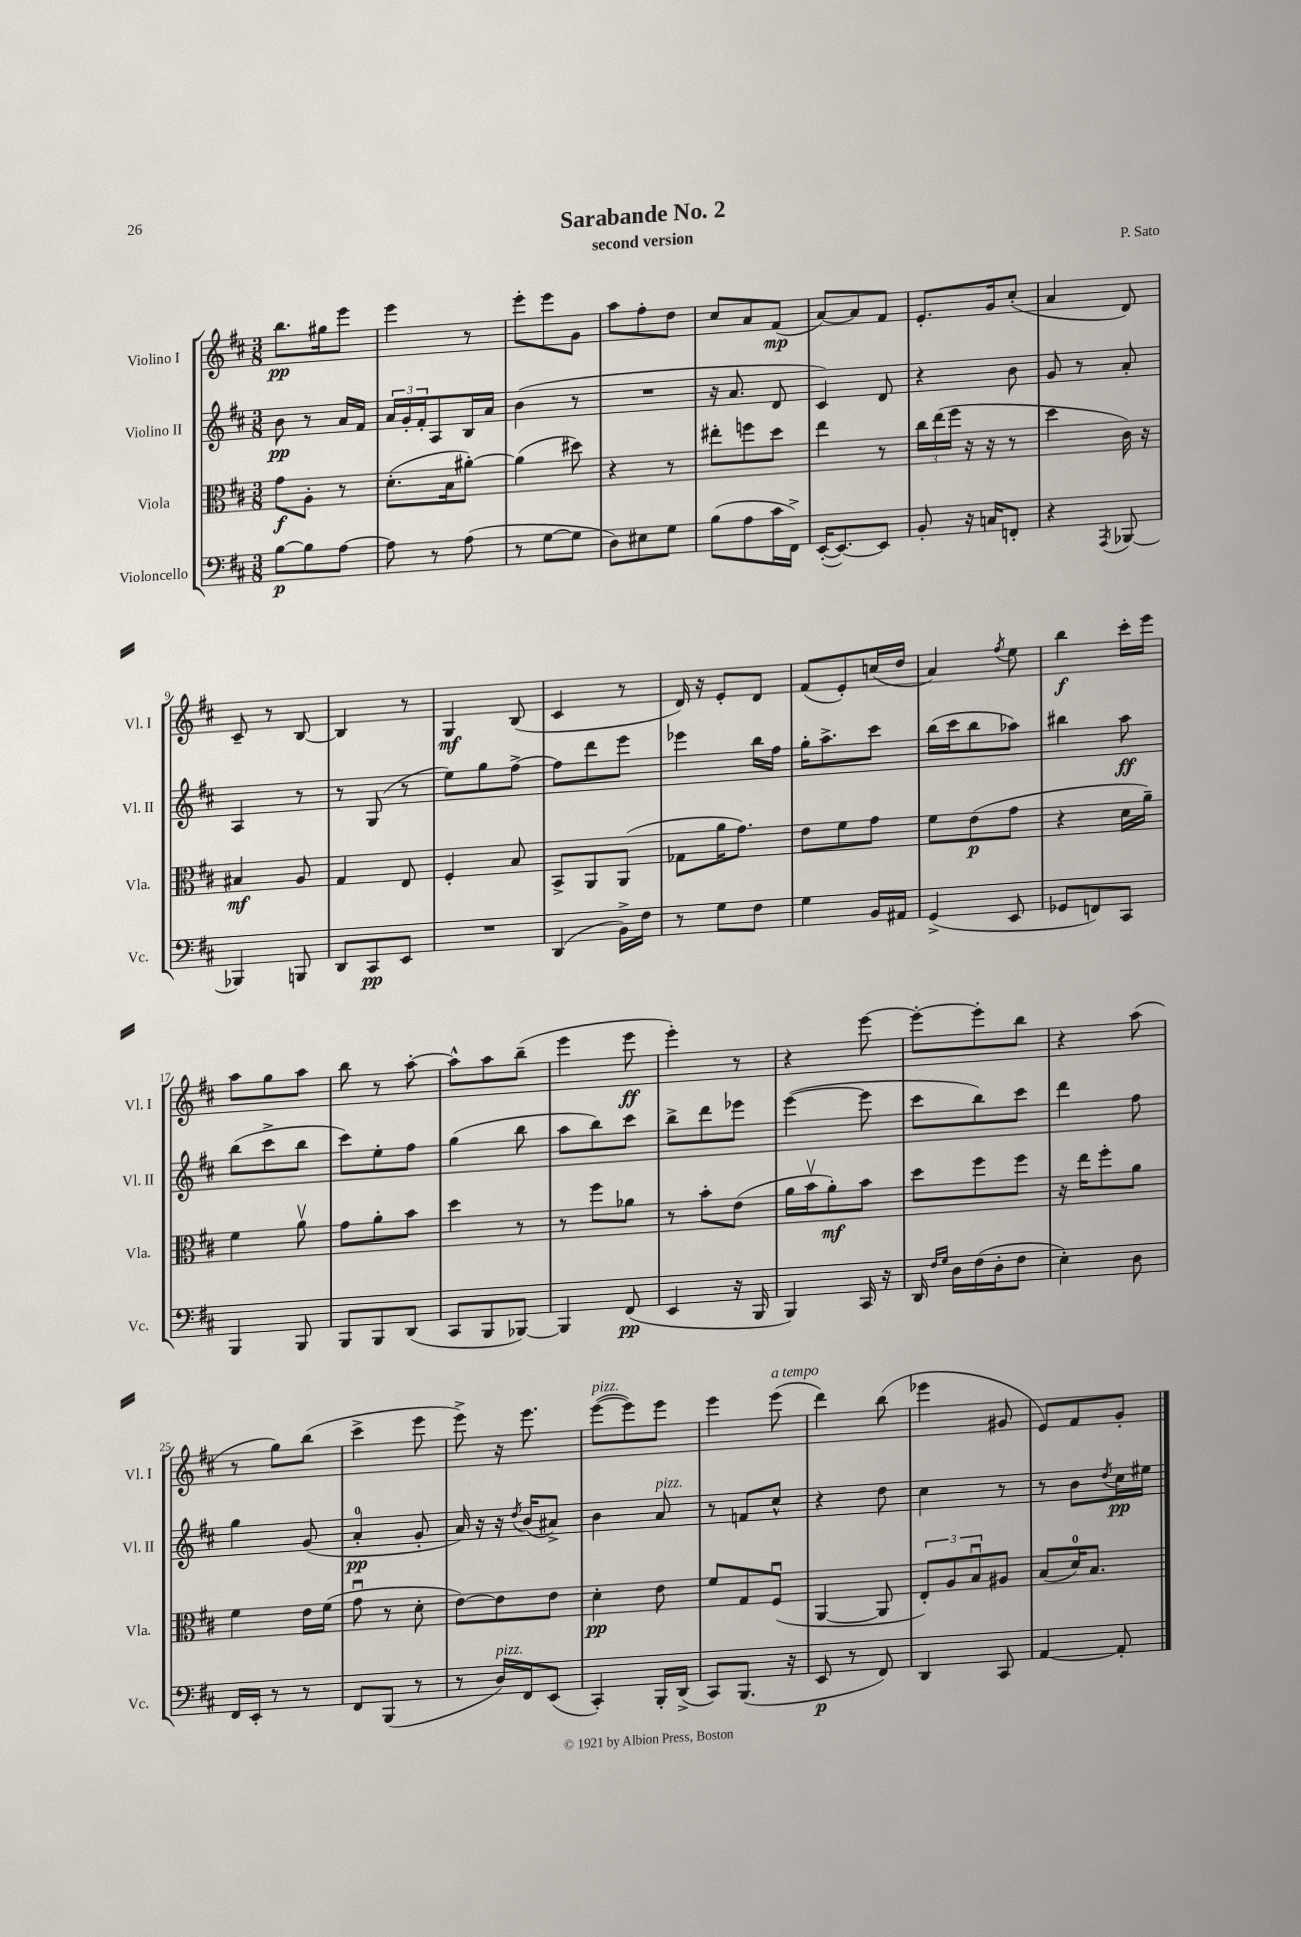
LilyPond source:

\header { title = "Sarabande No. 2" composer = "P. Sato" subtitle = "second version" }
<<
\new StaffGroup <<
\new Staff = "s0" \with { instrumentName = "Violino I" shortInstrumentName = "Vl. I" } {
    \clef treble \key d \major \numericTimeSignature \time 3/8
    b''8.\pp gis''16 e'''8 |
    e'''4 r8 |
    e'''8-. e'''8 g'8 |
    a''8 fis''8-. d''8 |
    cis''8 a'8 fis'8\mp( |
    a'8~) a'8 fis'8 |
    e'8.-. g'16 cis''8-.( |
    a'4 d'8) |
    cis'8-- r8 b8~ |
    b4 r8 |
    g4\mf b8( |
    cis'4 r8 |
    d'16) r16 e'8-. d'8 |
    fis'8( e'8-.) c''16( d''16 |
    a'4) \acciaccatura { fis''8 } e''8 |
    b''4\f cis'''16-. e'''16 |
    a''8 g''8 a''8 |
    b''8 r8 a''8~-. |
    a''8-^ a''8 b''8--( |
    e'''4 e'''8\ff |
    e'''4-.) r8 |
    r4 e'''8~ |
    e'''8~-. e'''8-. b''8 |
    r4 a''8( |
    r8 g''8) b''8( |
    cis'''4-> e'''8 |
    e'''8->) r16 e'''8. |
    e'''8~^\markup { \italic "pizz." }( e'''8) e'''8 |
    e'''4 e'''8^\markup { \italic "a tempo" }( |
    d'''4) b''8( |
    ees'''4 gis'8 |
    e'8) fis'8 g'8-. \bar "|." |
}
\new Staff = "s1" \with { instrumentName = "Violino II" shortInstrumentName = "Vl. II" } {
    \clef treble \key d \major \numericTimeSignature \time 3/8
    b'8\pp r8 a'16 fis'16 |
    \tuplet 3/2 { a'16 g'16-. fis'16-. } a8 b16 a'16 |
    b'4( r8 |
    R4. |
    r16 a'8. d'8 |
    cis'4) d'8 |
    r4 b'8 |
    g'8 r8 a'8-. |
    a4 r8 |
    r8 g8( r8 |
    e''8) g''8 fis''8~-> |
    fis''8 d'''8 e'''8 |
    ees'''4 b''16 fis''16 |
    g''16-. a''8.-> cis'''8 |
    b''16( cis'''16 b''8 aes''8) |
    bis''4 a''8\ff |
    b''8( cis'''8-> b''8 |
    cis'''8) e''8-. fis''8 |
    g''4( b''8 |
    a''8 b''8) cis'''8 |
    b''8-> d'''8 ees'''8 |
    e'''4~( e'''8 |
    cis'''8 b''8) cis'''8 |
    d'''4 fis''8 |
    g''4 g'8( |
    a'4-0-.\pp g'8-. |
    a'16) r16 r16 \acciaccatura { d''8 } b'16( ais'8->) |
    b'4 a'8^\markup { \italic "pizz." } |
    r8 f'8 cis''8-^ |
    r4 d''8 |
    cis''4 r8 |
    r8 b'8 \acciaccatura { d''8 } cis''16\pp eis''16 \bar "|." |
}
\new Staff = "s2" \with { instrumentName = "Viola" shortInstrumentName = "Vla." } {
    \clef alto \key d \major \numericTimeSignature \time 3/8
    g'8\f a8-. r8 |
    d'8.-.( b16 ais'8~-.) |
    ais'4( dis''8) |
    r4 r8 |
    eis''8-. f''8 d''8 |
    e''4 r8 |
    \tuplet 3/2 { cis''16 e''16( fis''16 } r16 r16 r8 |
    d''4 cis'16) r16 |
    bis4\mf a8 |
    g4 e8 |
    fis4-. b8 |
    b,8-> a,8 a,8( |
    ges8 a'16 g'8.) |
    e'8 fis'8 g'8 |
    fis'8 e'8\p( g'8 |
    r4 d'16 a'16--) |
    fis'4 a'8\upbow |
    g'8 a'8-. b'8 |
    d''4 r8 |
    r8 fis''8 aes'8 |
    r8 b'8-. e'8( |
    a'16 b'16\upbow a'8-.\mf) b'8 |
    d''8 fis''8 fis''8 |
    r16 e''16 fis''8-. a'8 |
    fis'4 e'16 fis'16( |
    g'8\downbow r8 d'8-. |
    e'8~) e'8 e'8 |
    d'4-.\pp e'8 |
    fis'8 g8 fis8\downbow( |
    a,4~ a,8 |
    \tuplet 3/2 { e8-.) a8 b8\downbow } ais8 |
    b8( d'16-0) b8. \bar "|." |
}
\new Staff = "s3" \with { instrumentName = "Violoncello" shortInstrumentName = "Vc." } {
    \clef bass \key d \major \numericTimeSignature \time 3/8
    b8~\p b8 a8~ |
    a8 r8 a8( |
    r8 g8~ g8 |
    d8) eis8 g8 |
    b8( a8 cis'16 fis,16->) |
    e,16~-.( e,8.~) e,8 |
    b,8-. r16 c16 f,8-. |
    r4 \acciaccatura { a,,8 } bes,,8~ |
    bes,,4 b,,8 |
    d,8 cis,8\pp e,8 |
    R4. |
    d,4( b,16->) fis16 |
    r8 g8 fis8 |
    g4 b,16 ais,16 |
    g,4->( e,8 |
    ges,8 f,8) cis,8 |
    b,,4 b,,8 |
    b,,8 b,,8 d,8( |
    cis,8 b,,8 bes,,8~) |
    bes,,4 fis,8\pp( |
    e,4 r16 b,,16 |
    b,,4) cis,16 r16 |
    d,16 \grace { fis16 g16 } d16 fis16( d16-. fis8 |
    e4-.) d8 |
    fis,16 e,16-. r8 r8 |
    fis,8 b,,8( r8 |
    r8 d16^\markup { \italic "pizz." }) fis,16 e,8( |
    cis,4-.) b,,16-. d,16->( |
    cis,8) b,,8.( r16 |
    e,8\p r8 fis,8) |
    d,4 cis,8 |
    a,4~ a,8-. \bar "|." |
}
>>
>>
